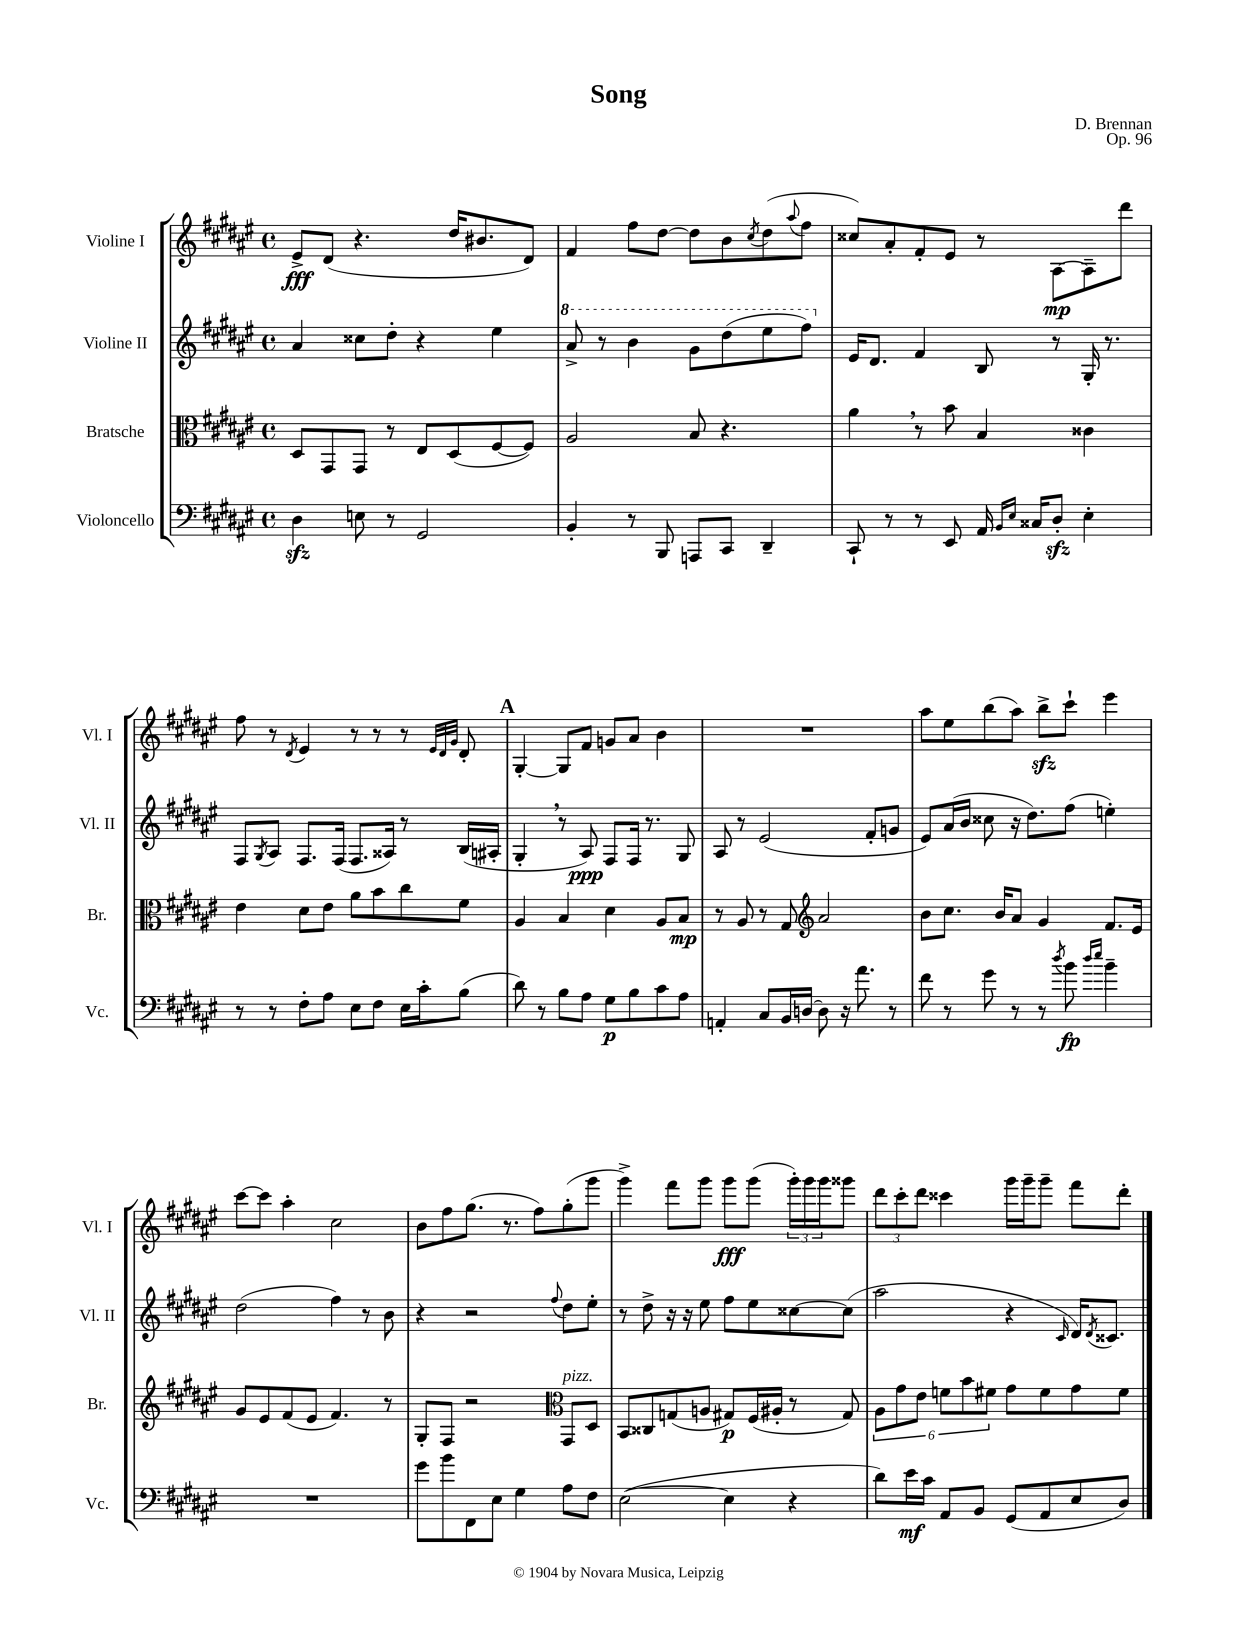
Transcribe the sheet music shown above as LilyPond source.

\header { title = "Song" composer = "D. Brennan" opus = "Op. 96" }
<<
\new StaffGroup <<
\new Staff = "s0" \with { instrumentName = "Violine I" shortInstrumentName = "Vl. I" } {
    \clef treble \key fis \major \defaultTimeSignature \time 4/4
    eis'8->\fff dis'8( r4. dis''16 bis'8. dis'8) |
    fis'4 fis''8 dis''8~ dis''8 b'8 \acciaccatura { cis''8 } dis''8( \appoggiatura { ais''8 } fis''8 |
    cisis''8) ais'8-. fis'8-. eis'8 r8 ais8~\mp ais8-- dis'''8 |
    fis''8 r8 \acciaccatura { dis'8 } eis'4 r8 r8 r8 \grace { eis'32 dis'32 gis'32 } dis'8-. |
    \mark \markup { \bold "A" } gis4~-. gis8 fis'8 g'8 ais'8 b'4 |
    R1 |
    ais''8 eis''8 b''8( ais''8) b''8->\sfz cis'''8-! eis'''4 |
    cis'''8~ cis'''8 ais''4-. cis''2 |
    b'8 fis''8 gis''8.( r8. fis''8) gis''8-.( gis'''8 |
    gis'''4->) fis'''8 gis'''8 gis'''8\fff gis'''8( \tuplet 3/2 { gis'''16-.) gis'''16 gis'''16 } gisis'''8 |
    \tuplet 3/2 { dis'''8 cis'''8-. dis'''8 } cisis'''4 gis'''16 gis'''16-- gis'''8-- fis'''8 dis'''8-. \bar "|." |
}
\new Staff = "s1" \with { instrumentName = "Violine II" shortInstrumentName = "Vl. II" } {
    \clef treble \key fis \major \defaultTimeSignature \time 4/4
    ais'4 cisis''8 dis''8-. r4 eis''4 |
    \ottava #1 ais''8-> r8 b''4 gis''8 dis'''8( eis'''8 fis'''8) \ottava #0 |
    eis'16 dis'8. fis'4 b8 r8 gis16-. r8. |
    fis8 \acciaccatura { gis8 } ais8 fis8. fis16( fis8. aisis16) r8 b16( ais16-. |
    \mark \markup { \bold "A" } gis4-. \breathe r8 ais8\ppp) fis8 fis16 r8. gis8 |
    ais8 r8 eis'2( fis'8-. g'8 |
    eis'8) ais'16( b'16 cisis''8 r16 dis''8.) fis''8( e''4-.) |
    dis''2( fis''4) r8 b'8 |
    r4 r2 \appoggiatura { fis''8 } dis''8 eis''8-. |
    r8 dis''8-> r16 r16 eis''8 fis''8 eis''8 cisis''8~ cisis''8( |
    ais''2 r4 \grace { cis'16 } dis'16) \acciaccatura { dis'8 } cisis'8. \bar "|." |
}
\new Staff = "s2" \with { instrumentName = "Bratsche" shortInstrumentName = "Br." } {
    \clef alto \key fis \major \defaultTimeSignature \time 4/4
    dis8 gis,8 gis,8 r8 eis8 dis8( fis8~ fis8) |
    ais2 b8 r4. |
    ais'4 \breathe r8 b'8 b4 cisis'4 |
    eis'4 dis'8 eis'8 ais'8 b'8 cis''8 fis'8 |
    \mark \markup { \bold "A" } ais4 b4 dis'4 ais8 b8\mp |
    r8 ais8 r8 gis8 \clef treble ais'2 |
    b'8 cis''8. b'16 ais'8 gis'4 fis'8. eis'16 |
    gis'8 eis'8 fis'8( eis'8 fis'4.) r8 |
    gis8-. fis8 r2 \clef alto gis,8^\markup { \italic "pizz." } dis8 |
    b,8 cisis8 g8( a8 gis8\p) fis16( ais16-. r8 gis8) |
    \tuplet 6/4 { ais8 gis'8 eis'8 f'8 b'8 fis'8 } gis'8 fis'8 gis'8 fis'8 \bar "|." |
}
\new Staff = "s3" \with { instrumentName = "Violoncello" shortInstrumentName = "Vc." } {
    \clef bass \key fis \major \defaultTimeSignature \time 4/4
    dis4\sfz e8 r8 gis,2 |
    b,4-. r8 b,,8 a,,8 cis,8 dis,4-- |
    cis,8-! r8 r8 eis,8 ais,16 \grace { b,16 eis16 } cisis16 dis8-.\sfz eis4-. |
    r8 r8 fis8-. ais8 eis8 fis8 eis16 cis'16-. b8( |
    \mark \markup { \bold "A" } dis'8) r8 b8 ais8 gis8\p b8 cis'8 ais8 |
    a,4-. cis8 b,16 d16~ d8 r16 ais'8. r8 |
    fis'8 r8 gis'8 r8 r8 \acciaccatura { dis''8 } b'8\fp \grace { dis''16 eis''16 } b'4-- |
    R1 |
    gis'8 b'8 fis,8 eis8 gis4 ais8 fis8 |
    eis2~( eis4 r4 |
    dis'8) eis'16\mf cis'16 ais,8 b,8 gis,8( ais,8 eis8 dis8) \bar "|." |
}
>>
>>
\layout { \context { \Score \remove "Bar_number_engraver" } }
